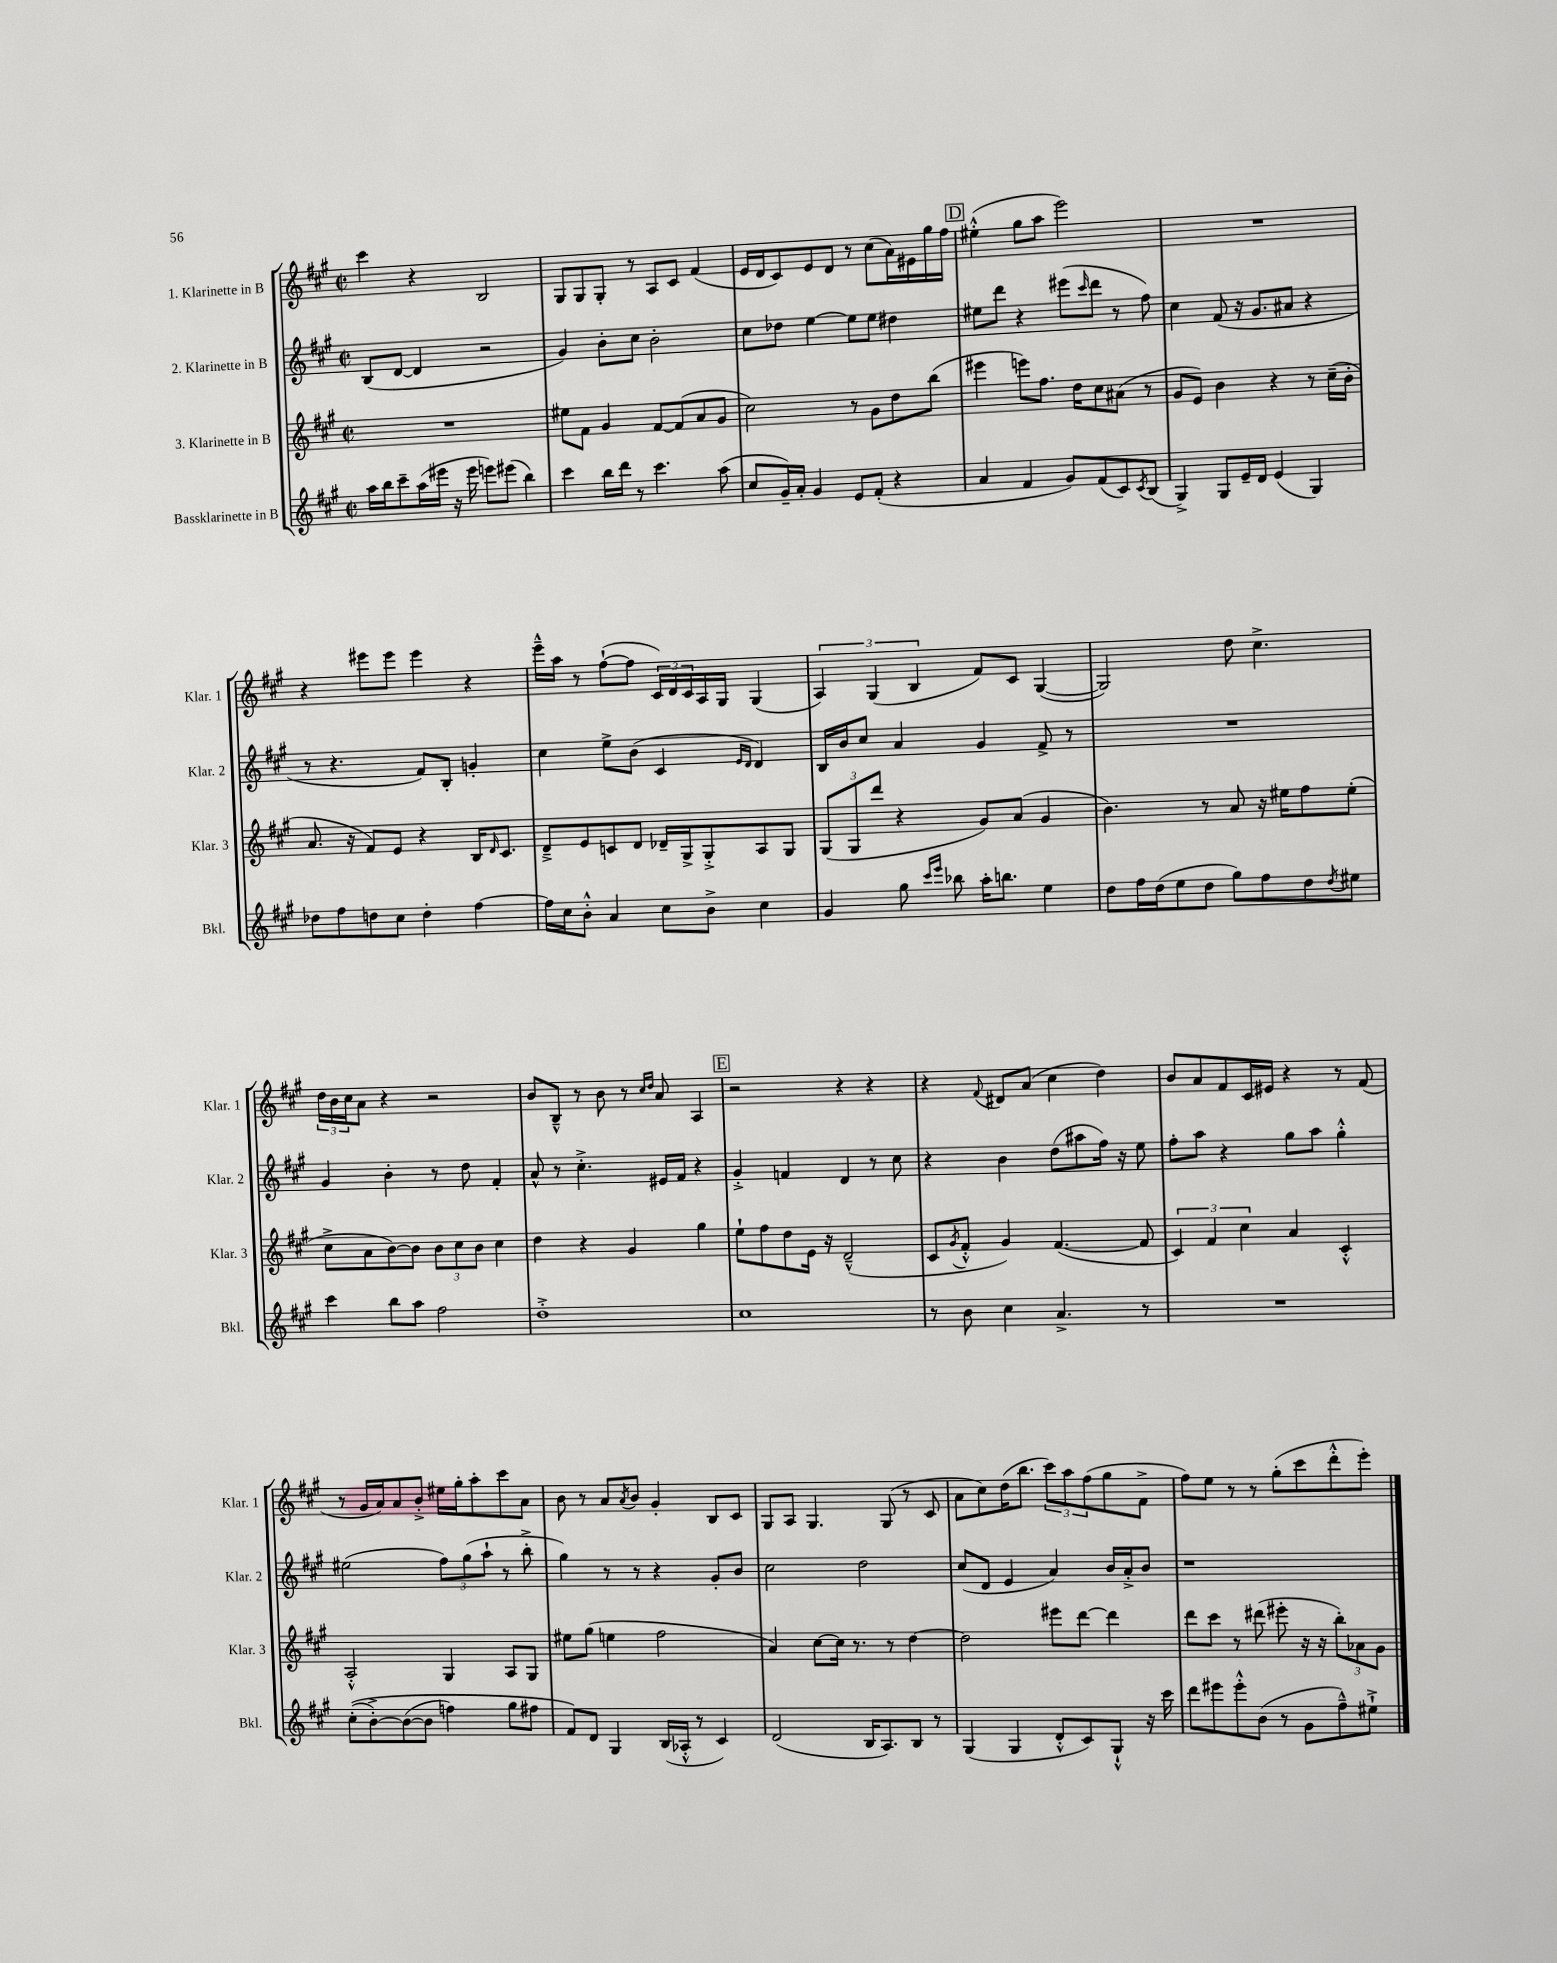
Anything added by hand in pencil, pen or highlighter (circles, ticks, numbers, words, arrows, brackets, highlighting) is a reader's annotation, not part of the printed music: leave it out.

**kern	**kern	**kern	**kern
*staff4	*staff3	*staff2	*staff1
*clefG2	*clefG2	*clefG2	*clefG2
*k[f#c#g#]	*k[f#c#g#]	*k[f#c#g#]	*k[f#c#g#]
*M2/2	*M2/2	*M2/2	*M2/2
*met(c|)	*met(c|)	*met(c|)	*met(c|)
16aa	1r	(8B	4ccc#
16bb	.	.	.
8ccc#~	.	[8d	.
(16aa	.	4d]	4r
16eee#	.	.	.
16r	.	.	.
16eee#	.	.	.
8eee)	.	2r	2B
(8eee#	.	.	.
4bb)	.	.	.
=	=	=	=
4ccc#	8ee#	4g#)	8G#
.	8f#	.	8G#
16bb	4g#	8b'	8G#'
16ddd	.	.	.
8r	.	8cc#	8r
4.ccc#	[8f#	2b'	8A
.	(8f#]	.	8c#
.	8a	.	(4f#
(8aa	8g#	.	.
=	=	=	=
8cc#	2cc#)	8cc#	16e
.	.	.	16d
16g#~)	.	8dd-	8c#)
16a'	.	.	.
4g#	.	[4ee	8e
.	.	.	8d
8e	8r	8ee]	8r
(8f#'	8g#	8ee	(8cc#
4r	8dd	4dd#	16a)
.	.	.	16e#
.	(8bb	.	16gg#
.	.	.	16ff#
=	=	=	=
4a	4eee#	8ee#	(4ee#'^^
.	.	8ddd	.
4f#	8eee)	4r	8gg#
.	8.ff#	.	8aa
8g#)	.	(8eee#	2eee)
.	16dd	.	.
.	.	16qqccc#	.
(8f#	8cc#	8ddd	.
8c#)	(8a#	8r	.
8qc#	.	.	.
(8B	8r	8ff#)	.
=	=	=	=
4G#^)	8g#	4cc#	1r
.	8e)	.	.
8G#	4b	(8f#	.
16e~	.	16r	.
16d	.	8.g#	.
(4e	4r	.	.
.	.	8a#	.
4G#)	8r	4r	.
.	(16cc#~	.	.
.	16b'	.	.
=	=	=	=
8dd-	8.a	8r	4r
8ff#	.	4.r	.
.	16r	.	.
8dd	8f#)	.	8eee#
8cc#	8e	.	8eee#
4dd'	4r	8f#)	4eee#
.	.	8B'	.
[4ff#	16B	4g'	4r
.	16qqd	.	.
.	8.c#	.	.
=	=	=	=
16ff#]	8d~^	4cc#	16eee~^^
16cc#	.	.	16aa
8b'^^	8e	.	8r
4a	8c	8ee^	([8ff#`
.	8d	(8b	8ff#]
8cc#	16d-~	4c#	24c#)
.	.	.	24d
.	16G#^	.	.
.	.	.	24c#
8b^	8G#'^	.	16A
.	.	.	16G#
.	.	16qqe	.
.	.	16qqd	.
4cc#	8A	4d)	(4G#
.	8G#	.	.
=	=	=	=
4g#	(12G#	16B	6A)
.	.	16b	.
.	12G#	.	.
.	.	8cc#	.
.	12ddd	.	(6G#
8gg#	4r	4a	.
.	.	.	6B
16qqccc#	.	.	.
16qqeee	.	.	.
8bb-	.	.	.
16aa'	8g#)	4g#	8f#)
8.bb	.	.	.
.	(8a	.	8c#
4ee	4g#	8f#^	([4G#
.	.	8r	.
=	=	=	=
8dd	4.b)	1r	2G#])
16ff#	.	.	.
(16dd	.	.	.
8ee	.	.	.
8dd	8r	.	.
8gg#)	8a	.	8dd
8ff#	16r	.	4.cc#^
.	16ee#	.	.
8dd	8ff#	.	.
8qdd	.	.	.
8ee#	(8ee#'	.	.
=	=	=	=
4ccc#	8cc#^	4g#	24dd
.	.	.	24b
.	.	.	24cc#
.	8a	.	8a
8bb	[8b)	4b'	4r
8aa	8b]	.	.
2ff#	12b	8r	2r
.	12cc#	.	.
.	.	8dd	.
.	12b	.	.
.	4cc#	4f#'	.
=	=	=	=
1dd'^	4dd	8a^^	8b
.	.	8r	8B~^^
.	4r	4.cc#'^	8r
.	.	.	8b
.	4g#	.	8r
.	.	.	16qqcc#
.	.	.	16qqdd
.	.	16e#	8a
.	.	16f#	.
.	4gg#	4r	4A
=	=	=	=
1cc#	8ee`	4g#'^	2r
.	8ff#	.	.
.	8dd	4f	.
.	16e	.	.
.	16r	.	.
.	(2d~^^	4d	4r
.	.	8r	4r
.	.	8cc#	.
=	=	=	=
8r	8c#	4r	4r
.	8qg#	.	.
8b	8f#'^^	.	.
.	.	.	8qqf#
4cc#	4g#)	4b	8d#
.	.	.	(8a
4.a^	([4.f#	(8dd	4cc#
.	.	8aa#	.
.	.	16ff#)	4dd)
.	.	16r	.
8r	8f#]	8ee	.
=	=	=	=
1r	6c#)	8ff#'	8b
.	.	8aa	8a
.	6f#	.	.
.	.	4r	8f#
.	6cc#	.	.
.	.	.	16c#
.	.	.	16e#
.	4a	8gg#	4r
.	.	8aa	.
.	4c#'^^	4gg#'^^	8r
.	.	.	(8f#
=	=	=	=
&((8cc#'	2A'^^	(2ee#	8r
[8b'^)	.	.	16g#
.	.	.	16a)
(8b_	.	.	8a
8b]	.	.	8b'^
4ff)	4G#	12ff#)	16ee#
.	.	.	16gg#'
.	.	(12gg#	.
.	.	.	8aa'
.	.	12aa`	.
8gg#	8A	8r	8ccc#
8ff#	8G#	8bb'^	8a
=	=	=	=
8f#&)	8ee#	4gg#)	8b
8d	(8gg#	.	8r
4G#	4ee	8r	8a
.	.	.	8qa
.	.	8r	8b
(16B	2ff#	4r	4g#'
16A-'^^	.	.	.
8r	.	.	.
4c#)	.	8g#'	8B
.	.	8b	8c#
=	=	=	=
(2d	4a)	2cc#	8G#
.	.	.	8A
.	[8cc#	.	4.G#
.	16cc#]	.	.
.	8.r	.	.
16B	.	2dd	.
8.A)	.	.	.
.	8r	.	(8G#
8B	[4dd	.	8r
8r	.	.	8c#
=	=	=	=
(4G#	2dd]	(8cc#	8a
.	.	8d	8cc#)
4G#	.	4e	(16dd
.	.	.	8.bb
8d'^^	8eee#	4a)	12ccc#)
.	.	.	12aa
8c#)	[8ddd	.	.
.	.	.	(12ff#
8G#`^^	4ddd]	16b	8gg#
.	.	16a'^	.
16r	.	8b	8f#^
16ccc#	.	.	.
=	=	=	=
8ddd	8ddd	1r	8ff#)
8eee#	8ccc#	.	8ee
8eee#'^^	8r	.	8r
(8b	(8ddd#	.	8r
8r	8eee#'	.	(8gg#'
8g#	16r	.	8ccc#
.	16r	.	.
8ff#~^^)	12bb')	.	8ddd'^^
.	12a-	.	.
8ee#`^	.	.	8eee')
.	12g#	.	.
==	==	==	==
*-	*-	*-	*-
